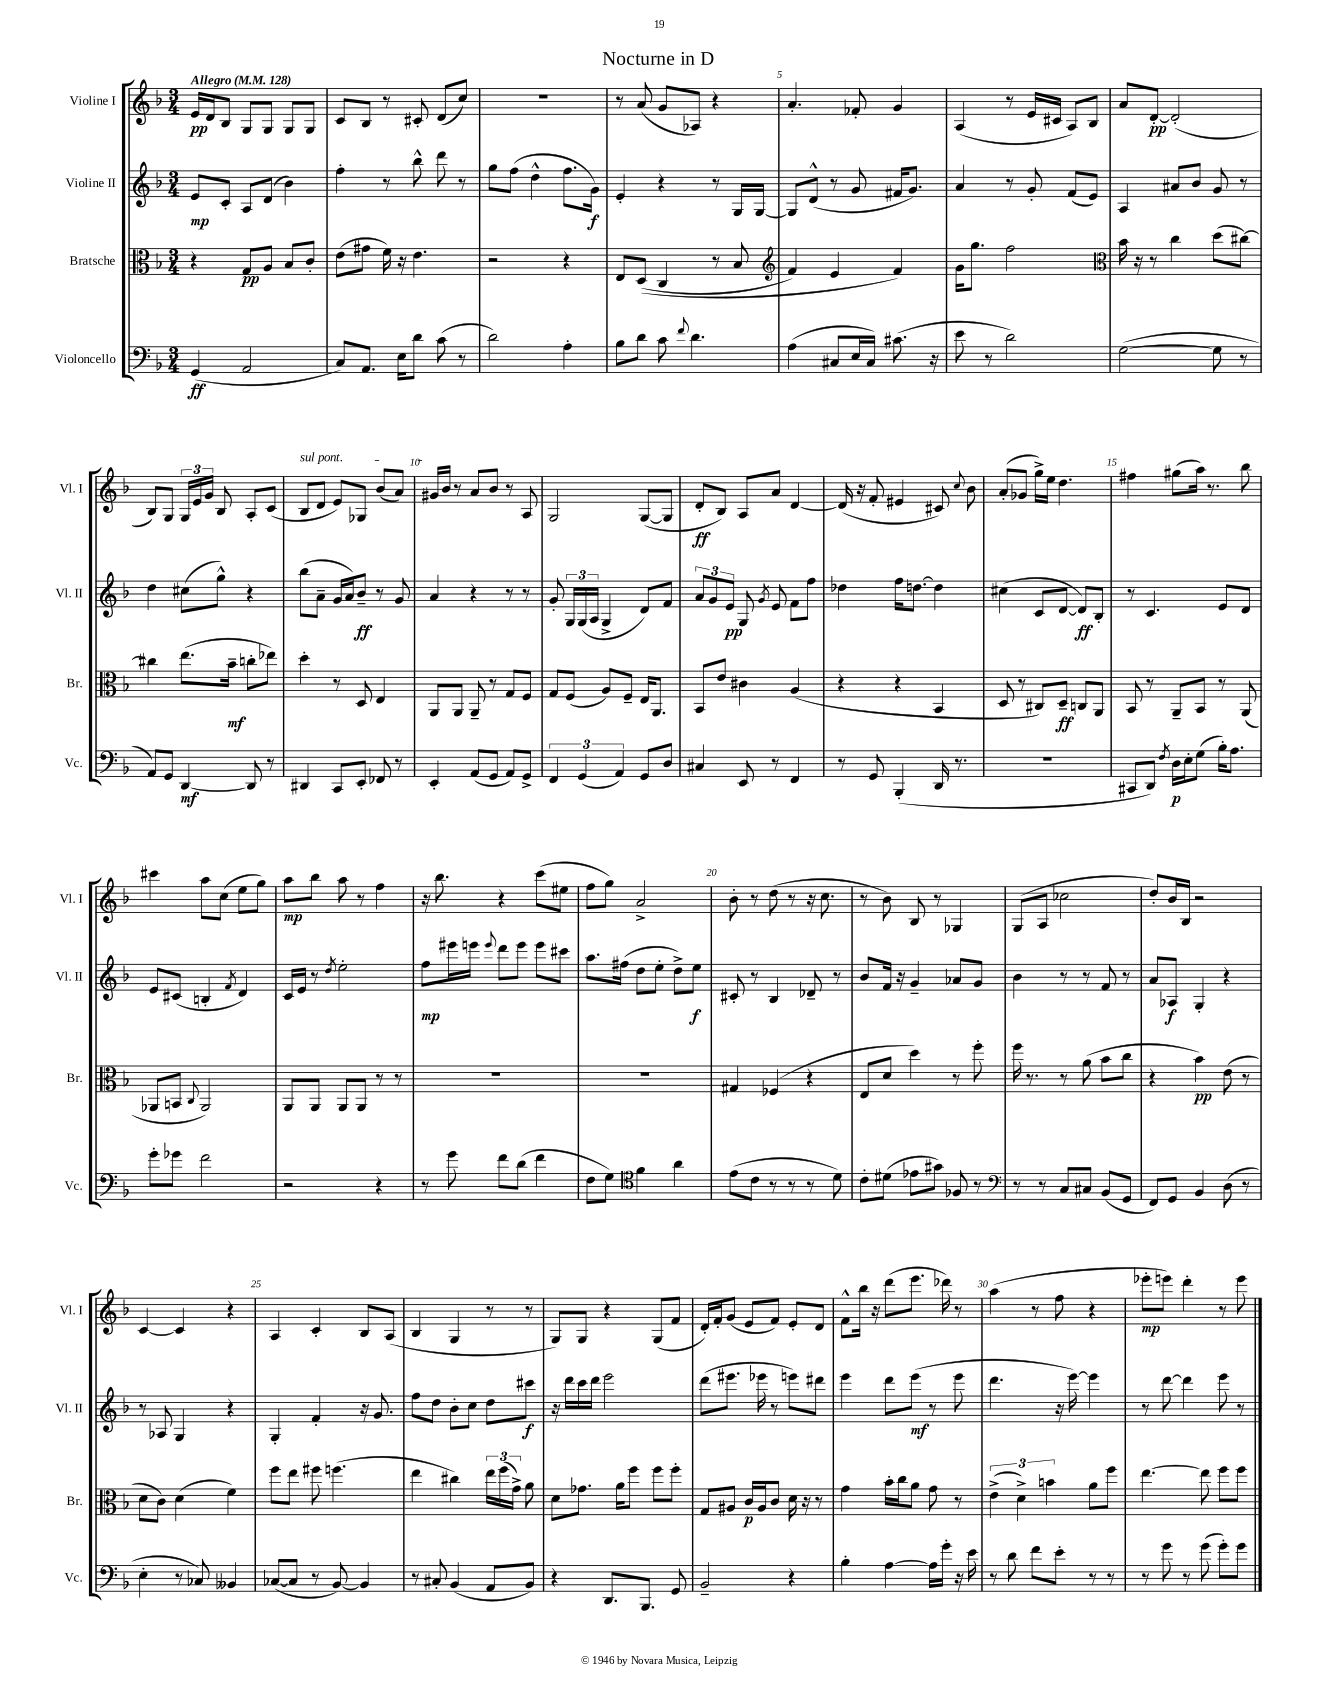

**kern	**kern	**kern	**kern
*staff4	*staff3	*staff2	*staff1
*clefF4	*clefC3	*clefG2	*clefG2
*k[b-]	*k[b-]	*k[b-]	*k[b-]
*M3/4	*M3/4	*M3/4	*M3/4
*MM128	*MM128	*MM128	*MM128
(4GG	4r	8e	16e
.	.	.	16d
.	.	8c'	8B-
2AA	8G	8A	8G
.	8A	(8d	8G
.	8B-	4b-)	8G
.	8c'	.	8G
=	=	=	=
8C)	(8e	4ff'	8c
8.AA	8g#	.	8B-
.	16f)	8r	8r
16E	16r	.	.
8d	4.e	8bb-^^	8c#'
(8c	.	8ddd	(8d
8r	.	8r	8cc)
=	=	=	=
2d)	2r	8gg	2.r
.	.	(8ff	.
.	.	4dd^^	.
4A'	4r	8.ff	.
.	.	16g)	.
=	=	=	=
8B-	8E	4e'	8r
8d	&((8D	.	(8a
8c	4C	4r	8g
8qqf	.	.	.
4.d	.	.	8A-)
.	8r	8r	4r
.	8B-	16G	.
.	.	[16G	.
=	=	=	=
*	*clefG2	*	*
(4A	4f)	8G]	4.a'
.	.	(8d^^	.
8C#	4e	8r	.
16E	.	8g	8f-'
16C#)	.	.	.
(8.c#	4f&)	16f#	4g
.	.	8.g)	.
16r	.	.	.
=	=	=	=
8e	16g	4a	(4A
.	8.gg	.	.
8r	.	.	.
2d)	2ff	8r	8r
.	.	8g'	16e
.	.	.	16c#
.	.	(8f	8A)
.	.	8e)	8B-
=	=	=	=
*	*clefC3	*	*
([2G	16b-	4A	8a
.	16r	.	.
.	8r	.	[8d'
.	4cc	8a#	(2d']
.	.	8b-	.
8G]	(8dd	8g	.
8r	[8cc#)	8r	.
=	=	=	=
8AA)	4cc#]	4dd	8B-)
8GG	.	.	8G
[4DD	(8.ee	(8cc#	24G
.	.	.	24e
.	.	.	24g
.	.	8gg^^)	8B-
.	16b-~	.	.
8DD]	8cc'	4r	8A'
8r	8ee-)	.	(8c
=	=	=	=
4DD#	4dd'	(8bb-	8B-
.	.	8a~	8d
8CC	8r	16g	8e)
.	.	16a)	.
8EE'	8D	8b-~	8G-
8FF-	4E	8r	(8b-
8r	.	8g	8a)
=	=	=	=
4EE'	8AA	4a	16g#
.	.	.	16b-
.	8AA	.	8r
(8AA	8AA~	4r	8a
8GG	8r	.	8b-
8AA)	8G	8r	8r
8GG^	8F	8r	8A
=	=	=	=
6FF	8G	8g'	2G
.	(8F	24G	.
(6GG	.	(24G	.
.	.	24A	.
.	8A)	4G^	.
6AA)	.	.	.
.	8F~	.	.
8GG	16E	8d)	([8G
.	8.AA	.	.
8D	.	8f	8G]
=	=	=	=
4C#	8BB-	12a	8d'
.	.	12g	.
.	8e	.	8B-)
.	.	12e	.
8EE	4c#	8G	8A
.	.	8qg	.
8r	.	8e	8a
4FF	(4A	8f	[4d
.	.	8ff	.
=	=	=	=
8r	4r	4dd-	(16d]
.	.	.	16r
8GG	.	.	8f'
(4BBB-'	4r	16ff	4e#
.	.	[8.dd	.
16DD	4BB-	4dd]	8c#)
8.r	.	.	.
.	.	.	8qqcc
.	.	.	8b-
=	=	=	=
2.r	8D	(4cc#	(8a'
.	8r	.	8g-
.	8C#)	8c	16gg^)
.	.	.	16ee
.	8D~	[8d	4.dd
.	8C	8d])	.
.	8AA	8B-'	.
=	=	=	=
8CC#	8BB-	8r	4ff#
8DD)	8r	4.c	.
8qF	.	.	.
16D	8AA~	.	(8gg#
16E'	.	.	.
(8G	8BB-	.	16aa)
.	.	.	8.r
16B-')	8r	8e	.
8.A	.	.	.
.	(8AA	8d	8bb-
=	=	=	=
8g'	8AA-	8e	4ccc#
8g-	8BB	(8c#	.
.	8qqC	.	.
2f	2AA-)	4B'	8aa
.	.	.	(8cc
.	.	8qf	.
.	.	4d)	8ee
.	.	.	8gg)
=	=	=	=
2r	8AA	16c	8aa
.	.	16e	.
.	8AA	8r	8bb-
.	.	8qdd	.
.	8AA	2ee'	8aa
.	8AA	.	8r
4r	8r	.	4ff
.	8r	.	.
=	=	=	=
8r	2.r	8ff	16r
.	.	.	8.bb-
8g	.	16eee#	.
.	.	16eee	.
.	.	8qqeee	.
8f	.	8ddd	4r
(8d	.	8eee	.
4f	.	8eee	(8ccc
.	.	8ccc#	8ee#
=	=	=	=
8F	2.r	8.aa	8ff
8G)	.	.	8gg)
.	.	(16ff#	.
*clefC4	*	*	*
4f	.	8dd	2a^
.	.	8ee'	.
4a	.	8dd^)	.
.	.	8ee	.
=	=	=	=
(8e	4G#	8c#'	8b-'
8c	.	8r	8r
8r	(4F-	4B-	(8dd
8r	.	.	8r
8r	4r	8d-~	16r
.	.	.	8.cc
8d)	.	8r	.
=	=	=	=
8c'	8E	8b-	8r
(8d#	8d	16f	8b-)
.	.	16r	.
8e-	4dd)	4g~	8B-
8g#)	.	.	8r
8F-	8r	8a-	4G-
8r	8ff'	8g	.
=	=	=	=
*clefF4	*	*	*
8r	16ff	4b-	(8G
.	8.r	.	.
8r	.	.	8A
8C	8r	8r	2cc-
8C#	(8a	8r	.
(8BB-	8b-	8f	.
8GG	8cc	8r	.
=	=	=	=
8FF)	4r	8a	8dd')
8GG	.	8A-	16b-
.	.	.	16B-
4BB-	4b-)	4G'	2r
(8D	(8e	4r	.
8r	8r	.	.
=	=	=	=
4E'	8d	8r	[4c
.	8c)	8A-	.
8r	(4d	4G	4c]
8C-)	.	.	.
4BB--	4f)	4r	4r
=	=	=	=
([8C-	8ff	4G'	4A
8C-]	8ee	.	.
8r	8ff#	4f'	4c'
[8BB-)	(4.ff	.	.
4BB-]	.	16r	8B-
.	.	8.g	.
.	.	.	(8A
=	=	=	=
8r	4ee	8ff	4B-
8C#'	.	8dd	.
(4BB-	4cc#)	8b-'	4G
.	.	8cc	.
8AA	24ee	8dd	8r
.	(24ff	.	.
.	24g^)	.	.
8BB-)	8a	8ccc#	8r
=	=	=	=
4r	8d	16r	8G)
.	.	16ddd	.
.	8.g-	16ccc	8G
.	.	16ddd	.
8.DD	.	2eee	4r
.	16a	.	.
.	8ff	.	.
8.BBB-	.	.	.
.	8ff	.	(8G
8GG	8ff'	.	8f
=	=	=	=
2BB-~	8G	(8ddd	16d')
.	.	.	16f'
.	8A#	8.eee#	(8g
.	16c	.	8e
.	16A#	16eee-	.
.	8c	8r	8f)
4r	16d	8eee)	8e'
.	16r	.	.
.	8r	8ddd#	8d
=	=	=	=
4B-'	4g	4eee	8f^^
.	.	.	16bb-
.	.	.	16r
[4A	16b-'	8ddd	(8ddd
.	16cc	.	.
.	8a	(8eee	8.eee
16A]	8g	8r	.
16g'	.	.	16ddd-)
16r	8r	8eee	8r
16e	.	.	.
=	=	=	=
8r	(6e^	4.ddd	(4aa
8d	.	.	.
.	6d^)	.	.
8f	.	.	8r
.	6b	.	.
8e'	.	16r	8ff
.	.	[16eee)	.
8r	8a	4eee]	4r
8r	8ff	.	.
=	=	=	=
8r	[4.ee	8r	8eee-'
8g	.	[8ddd	8eee)
8r	.	4ddd]	4ddd'
(8g	8ee]	.	.
8g')	8ff	8eee	8r
8g	8ff	8r	8eee
==	==	==	==
*-	*-	*-	*-
